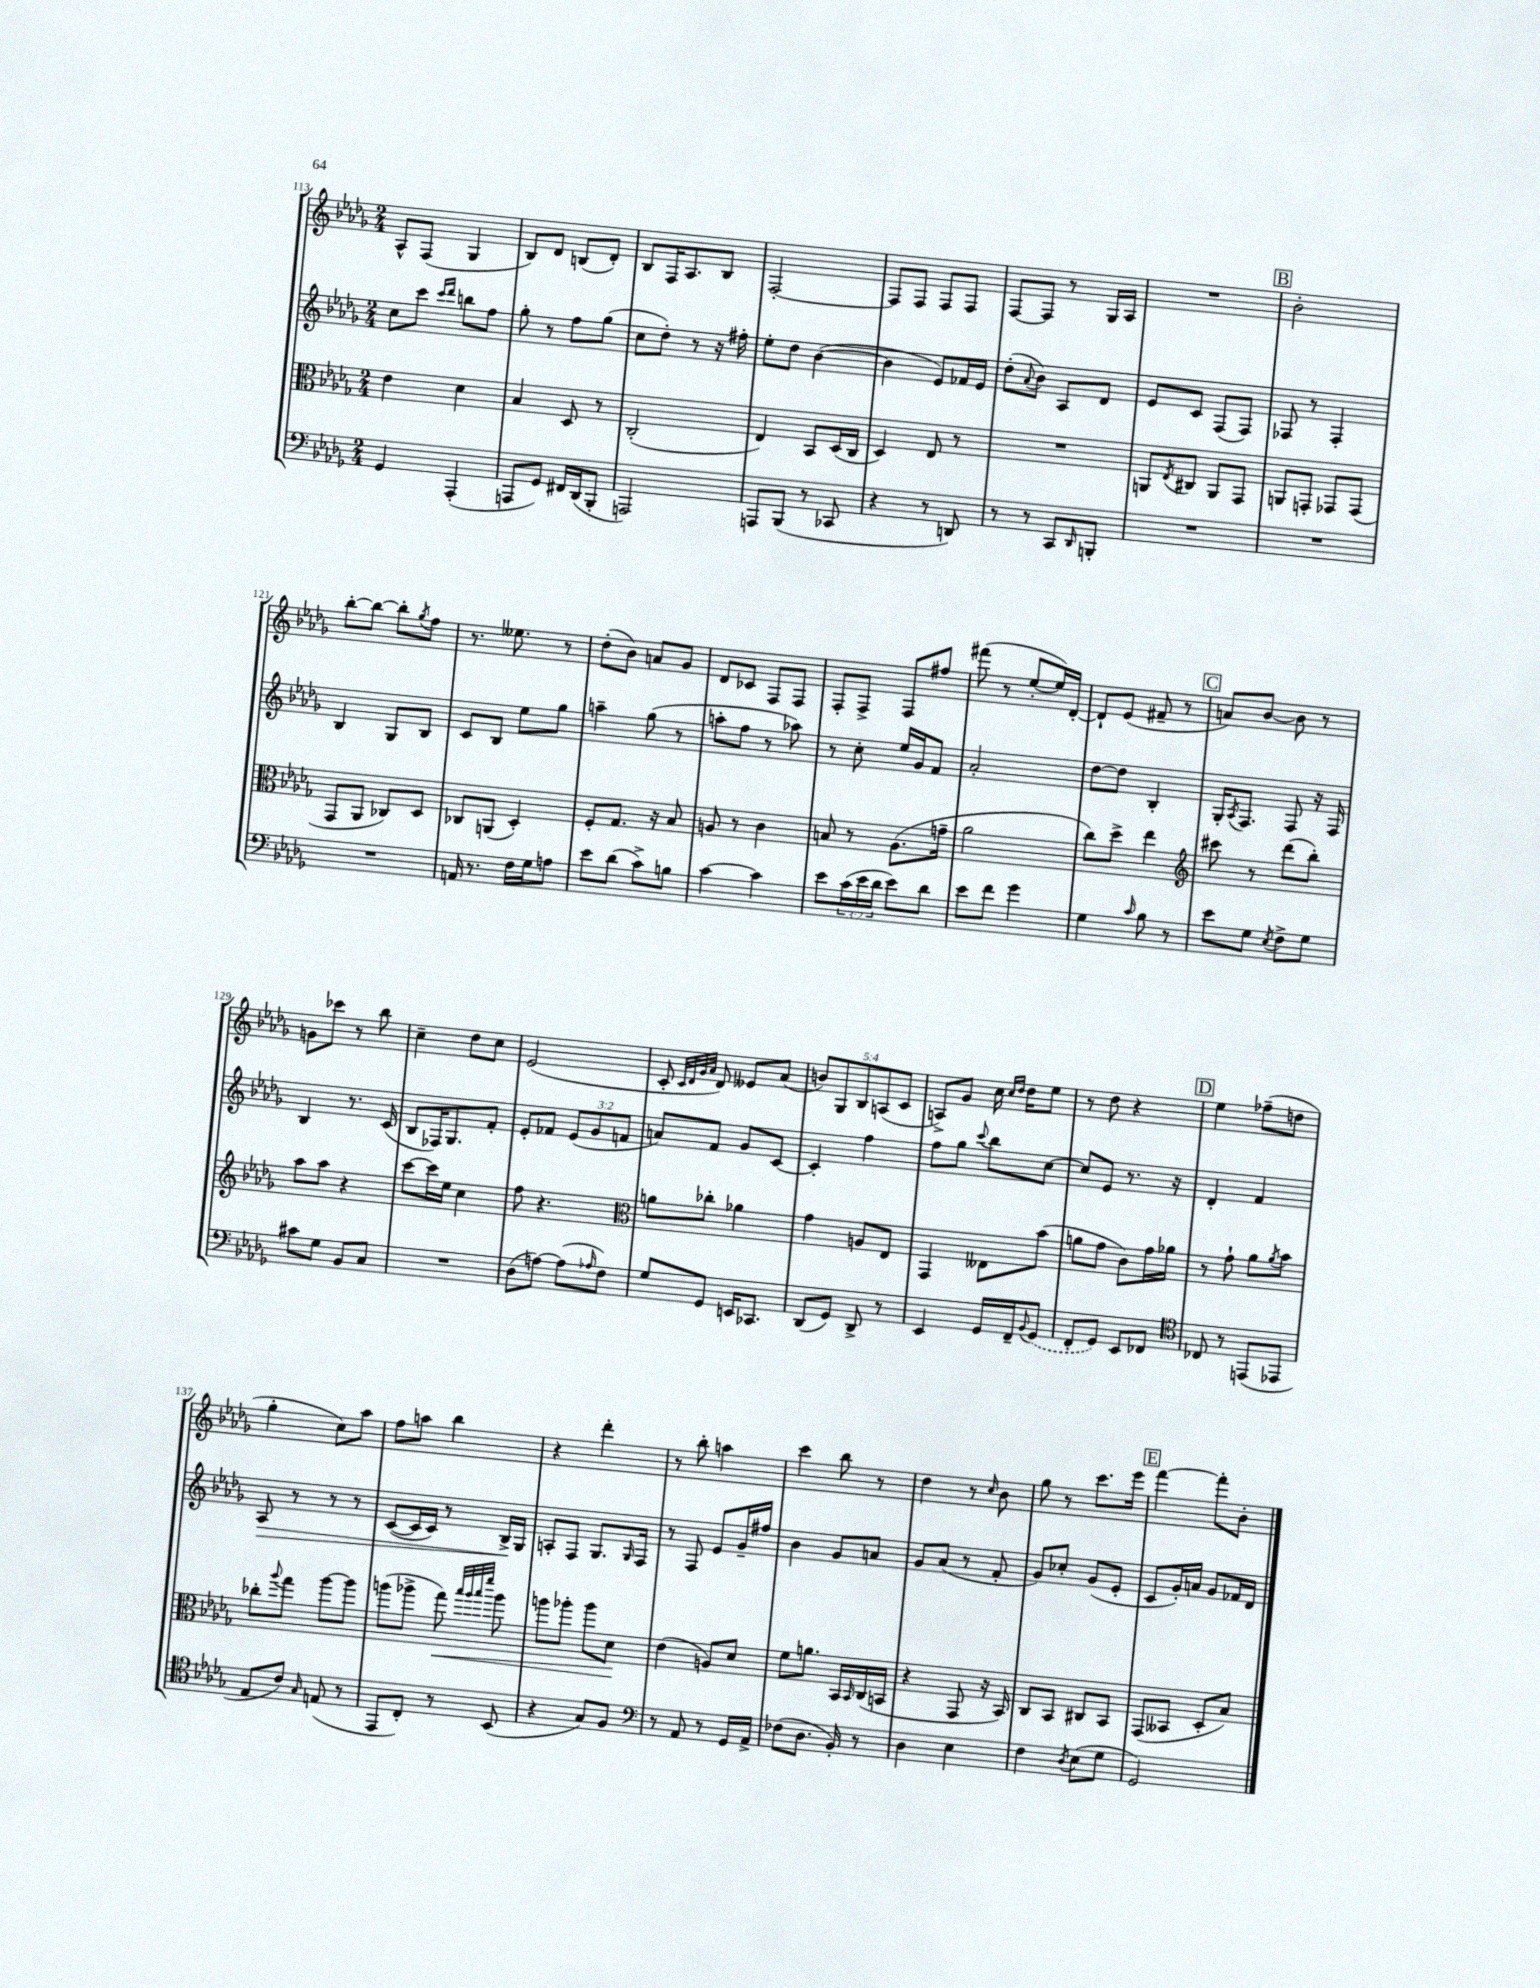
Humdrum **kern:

**kern	**kern	**dynam	**kern	**dynam	**kern
*part4	*part3	*part3	*part2	*part2	*part1
*staff4	*staff3	*staff3	*staff2	*staff2	*staff1
*clefF4	*clefC3	*	*clefG2	*	*clefG2
*k[b-e-a-d-g-]	*k[b-e-a-d-g-]	*	*k[b-e-a-d-g-]	*	*k[b-e-a-d-g-]
*M2/4	*M2/4	*	*M2/4	*	*M2/4
=113	=113	=113	=113	=113	=113
4GG-/	4e-\	.	8cc\L	.	8A-^^/L
.	.	.	8ccc\J	.	(8F/J
.	.	.	16qqccc/LL	.	.
.	.	.	16qqddd-/JJ	.	.
(4AAA-'/	4d-\	.	8bbn\L	.	4G-/
.	.	.	8ff\J	.	.
=114	=114	=114	=114	=114	=114
8AAAn/L	4B-/	.	8gg-'\	.	8B-/L)
8GG-/J)	.	.	8r	.	8d-/J
16FF#X/LL	8D-/	.	8ff\L	.	(8Bn/L
(16DD-/J	.	.	.	.	.
8BBB-'/J	8r	.	(8gg-\J	.	8d-'/J)
=115	=115	=115	=115	=115	=115
2AAAn/)	(2C'/	.	8cc\L	.	8B-/L
.	.	.	8dd-'\J)	.	16F/K
.	.	.	.	.	8.A-/
.	.	.	8r	.	.
.	.	.	16r	.	8B-/J
.	.	.	16ff#X'\	.	.
=116	=116	=116	=116	=116	=116
8AAAn/L	4E-/)	.	8ee-'\L	.	[2F'/
(8BBB-/J	.	.	8dd-\J	.	.
8r	8BB-/L	.	([4b-\	.	.
8CC-X/	(16D-/L	.	.	.	.
.	16C/JJ	.	.	.	.
=117	=117	=117	=117	=117	=117
4r	4D-/)	.	4b-\]	.	8F/L]
.	.	.	.	.	8F/J
8r	8E-/	.	8e-/L)	.	8F/L
8DDn/)	8r	.	16f-X/L	.	8F/J
.	.	.	16e-/JJ	.	.
=118	=118	=118	=118	=118	=118
8r	2r	.	(8dd-'\L	.	[8F/L
.	.	.	8qqa-/	.	.
8r	.	.	8b-\J)	.	8F/J]
8CC/L	.	.	8A-/L	.	8r
16qqDD-/	.	.	.	.	.
8BBBn'/J	.	.	8d-/J	.	16G-/LL
.	.	.	.	.	16A-/JJ
=119	=119	=119	=119	=119	=119
2r	8AAn/L	.	8e-/L	.	2r
.	8qE-/	.	.	.	.
.	8C#X/J	.	8c/J	.	.
.	8AA/L	.	(8F/L	.	.
.	8GG-/J	.	8F/J)	.	.
!!LO:REH:place=s1:t=B
=120	=120	=120	=120	=120	=120
2r	8AAn/L	.	8F-X/	.	2b-'\
.	8GGn'/J	.	8r	.	.
.	8GG-X/L	.	4F-'/	.	.
.	(8GG-/J	.	.	.	.
!!LO:LB:g=z
=121	=121	=121	=121	=121	=121
2r	8GG-/L	.	4B-/	.	[8bb-'\L
.	8AA-/J	.	.	.	8bb-\J_
.	8C-X/L)	.	8G-/L	.	8bb-'\L]
.	.	.	.	.	8qgg-/
.	8D-/J	.	8B-/J	.	8ff\J
=122	=122	=122	=122	=122	=122
16AAn/	8C-X/L	.	8c/L	.	8.r
8.r	.	.	.	.	.
.	(8AAn/J	.	8B-/J	.	.
.	.	.	.	.	8.ee--X\
16F\LL	4D-'/)	.	8ee-\L	.	.
16G-\J	.	.	.	.	.
8An\J	.	.	8gg-\J	.	8r
=123	=123	=123	=123	=123	=123
8e-\L	8F'/L	.	4aan~\	.	(8dd-'\L
(8d-\J	8.G-/J	.	.	.	8b-\J)
8c^\L)	.	.	(8gg-\	.	8an/L
.	16r	.	.	.	.
8Bn\J	8B-/	.	8r	.	8g-/J
=124	=124	=124	=124	=124	=124
[4c\	8An/	.	8aan'\L	.	8d-/L
.	8r	.	8ff\J	.	8c-X/J
4c\]	4c\	.	8r	.	8F/L
.	.	.	8aa-X\)	.	8F/J
=125	=125	=125	=125	=125	=125
8e-\L	8Bn/	.	8r	.	8F'/L
(24c\L	8r	.	8cc'\	.	8F^/J
24e-\	.	.	.	.	.
24d-\JJ	.	.	.	.	.
8e-\L)	(8.A-\L	.	16ee-/LL	.	8F/L
.	.	.	16g-/J	.	.
8d-\J	.	.	8f/J	.	8ff#X/J
.	16gn~\Jk	.	.	.	.
=126	=126	=126	=126	=126	=126
8e-\L	2a-\	.	2a-'/	.	(8fff#X\
8f\J	.	.	.	.	8r
4g-\	.	.	.	.	[8ee-'/L
.	.	.	.	.	16ee-/L])
.	.	.	.	.	[16d-'/JJ
=127	=127	=127	=127	=127	=127
4G-\	8cc\L)	.	[8dd-\L	.	8d-`/L]
.	8dd-^\J	.	8dd-\J]	.	(8e-/J
16qqc/	.	.	.	.	.
8B-\	4ee-\	.	4B-'/	.	8f#X~/
8r	.	.	.	.	8r
!!LO:REH:place=s1:t=C
=128	=128	=128	=128	=128	=128
*	*clefG2	*	*	*	*
8e-\L	8ccc#X\	.	16G-'/KL	.	8an/L)
.	.	.	8qA-/	.	.
.	.	.	8.F/J	.	.
8G-\J	8r	.	.	.	[8b-/J
8qE-/	.	.	.	.	.
8F^\L	(8ddd-\L	.	8F/	.	8b-\]
8G-\J	8bb-'\J)	.	16r	.	8r
.	.	.	16F/	.	.
!!LO:LB:g=z
=129	=129	=129	=129	=129	=129
8c#X\L	8aa-\L	.	4B-/	.	8gn\L
8G-\J	8aa-\J	.	.	.	8ccc-X\J
8BB-/L	4r	.	8.r	.	8r
8C/J	.	.	.	.	8bb-\
.	.	.	(16c/	.	.
=130	=130	=130	=130	=130	=130
2r	[8ccc\L	.	8B-/L	.	4cc~\
.	16ccc\L]	.	16F-X/K)	.	.
.	16ee-\JJ	.	8.G-/	.	.
.	4cc\	.	.	.	8dd-\L
.	.	.	8f'/J	.	8cc\J
=131	=131	=131	=131	=131	=131
(8D-\L	8ff\	.	8e-'/L	.	(2e-/
[8An\J)	4.r	.	8f-X/J	.	.
(8A\L]	.	.	(12e-/L	.	.
.	.	.	12g-/	.	.
16qqA-X/	.	.	.	.	.
8F\J)	.	.	.	.	.
.	.	.	12fn/J	.	.
=132	=132	=132	=132	=132	=132
*	*clefC3	*	*	*	*
8G-/L	8an\L	.	8an/L)	.	8c'/
.	.	.	.	.	32qqc/LLL
.	.	.	.	.	32qqd-/
.	.	.	.	.	32qqg-/
.	.	.	.	.	32qqa-/JJJ
8GG-/J	8cc-X'\J	.	8f/J	.	8d-/)
16EEn/KL	4a-X\	.	8g-/L	.	8e--X/L
8.CC-X/J	.	.	.	.	.
.	.	.	[8c/J	.	(8a-/J
=133	=133	=133	=133	=133	=133
(8DD-/L	4g-\	.	4c'/]	.	10bn/L)
.	.	.	.	.	10G-/
8GG-/J)	.	.	.	.	.
.	.	.	.	.	10B-/
8DD-^/	8An/L	.	4ff\	.	.
.	.	.	.	.	(10An/
8r	8E-/J	.	.	.	.
.	.	.	.	.	10c/J
=134	=134	=134	=134	=134	=134
4EE-/	4GG-/	.	8ff\L	.	8An^/L)
.	.	.	8gg-\J	.	8g-/J
.	.	.	8qqccc/	.	.
16GG-/LL	8E--X\L	.	8bb-\L	.	16cc\
.	.	.	.	.	16qqcc/LL
.	.	.	.	.	16qqdd-/JJ
16FF~/J	.	.	.	.	16dd-\KL
8qqBB-/	.	.	.	.	.
(8GG-/J	(8b-\J	.	[8cc\J	.	8ee-\J
=135	=135	=135	=135	=135	=135
8FF'/L	8an\L	.	8cc/L]	.	8r
8GG-/J)	8g-\J	.	8e-/J	.	8dd-\
8EE-/L	8c\L)	.	8.r	.	4r
8FF-X/J	16g-\L	.	.	.	.
.	16a-X\JJ	.	16r	.	.
!!LO:REH:place=s1:t=D
=136	=136	=136	=136	=136	=136
*clefC4	*	*	*	*	*
8C-X/	8r	.	4d-'/	.	4ee-\
8r	8g-`\	.	.	.	.
(8EEn/L	8a-\L	.	4f/	.	(8ff-X~\L
.	8qa-/	.	.	.	.
8EE-X/J	8b-\J	.	.	.	8ddn\J
!!LO:LB:g=z
=137	=137	=137	=137	=137	=137
!	!	!	!	!LO:HP:b	!
8E-/L	8cc-X'\L	.	8A-/	>	4gg-'\
.	8qqaa-/	.	.	.	.
8c/J)	8gg-\J	.	8r	.	.
16qqG-/	.	.	.	.	.
(8En/	[8aa-\L	.	8r	.	8cc\L)
8r	8aa-\J]	.	8r	.	8aa-\J
=138	=138	=138	=138	=138	=138
8EE-/L	(8aan\L	.	([8c/L	.	8ff\L
8C'/J)	8aa-X^\J	.	16c/L]	.	8aan\J
.	.	.	16c/JJ)	.	.
!	!	!LO:HP:b	!	!	!
8r	8gg-\)	<	8r	.	4bb-\
.	32qqbb-/LLL	.	.	.	.
.	32qqaa-/	.	.	.	.
.	32qqbb-/	.	.	.	.
.	32qqfff/JJJ	.	.	.	.
(8BB-/	8aa-\	.	16B-^/LL	.	.
.	.	.	16G-/JJ	]	.
=139	=139	=139	=139	=139	=139
4r	8aan\L	.	8An'/L	.	4r
.	8aa-X'\J	.	8F/J	.	.
8G-/L)	8aa-\L	.	8.G-/L	.	4ddd-'\
8F/J	8d-\J	.	.	.	.
.	.	.	16qqG-/	.	.
.	.	.	16F/Jk	.	.
.	.	[	.	.	.
=140	=140	=140	=140	=140	=140
*clefF4	*	*	*	*	*
8r	(4e-\	.	8r	.	8r
8AA-/	.	.	8F/	.	8bb-'\
8r	8An/L)	.	8e-/L	.	4aan\
16GG-/LL	8d-/J	.	16g-~/L	.	.
16AA-^/JJ	.	.	16ff#X/JJ	.	.
=141	=141	=141	=141	=141	=141
(8F-X\L	8f\L	.	4b-\	.	4ccc\
8.D-\J	8.an\J	.	.	.	.
.	.	.	8g-/L	.	8bb-\
16BB-'/)	16BB-/LL	.	.	.	.
.	16qqBB-/	.	.	.	.
8r	(16C/	.	8an/J	.	8r
.	16BBn/JJ	.	.	.	.
=142	=142	=142	=142	=142	=142
4D-\	4r	.	8g-/L	.	4dd-\
.	.	.	(8a-/J	.	.
4E-\	8GG-/	.	8r	.	8r
.	.	.	.	.	16qqcc/
.	16r	.	8f'/	.	8b-\
.	16BB-/)	.	.	.	.
=143	=143	=143	=143	=143	=143
4F\	8C/L	.	8g-/L)	.	8gg-\
.	8BB-/J	.	8cc-X'/J	.	8r
8qD-/	.	.	.	.	.
(8E-\L	8C#X/L	.	(8g-/L	.	8.ccc\L
8G-\J	8BB-/J	.	8e-'/J	.	.
.	.	.	.	.	16eee-\Jk
!!LO:REH:place=s1:t=E
=144	=144	=144	=144	=144	=144
2GG-/)	(8GG-/L	.	8c/L	.	[4fff\
.	8BB--X/J	.	16g-'/L)	.	.
.	.	.	16an/JJ	.	.
.	8D-'/L	.	8g-/L	.	8fff'\L]
.	8B-/J)	.	16f-X/L	.	8b-'\J
.	.	.	16d-/JJ	.	.
==	==	==	==	==	==
*-	*-	*-	*-	*-	*-
